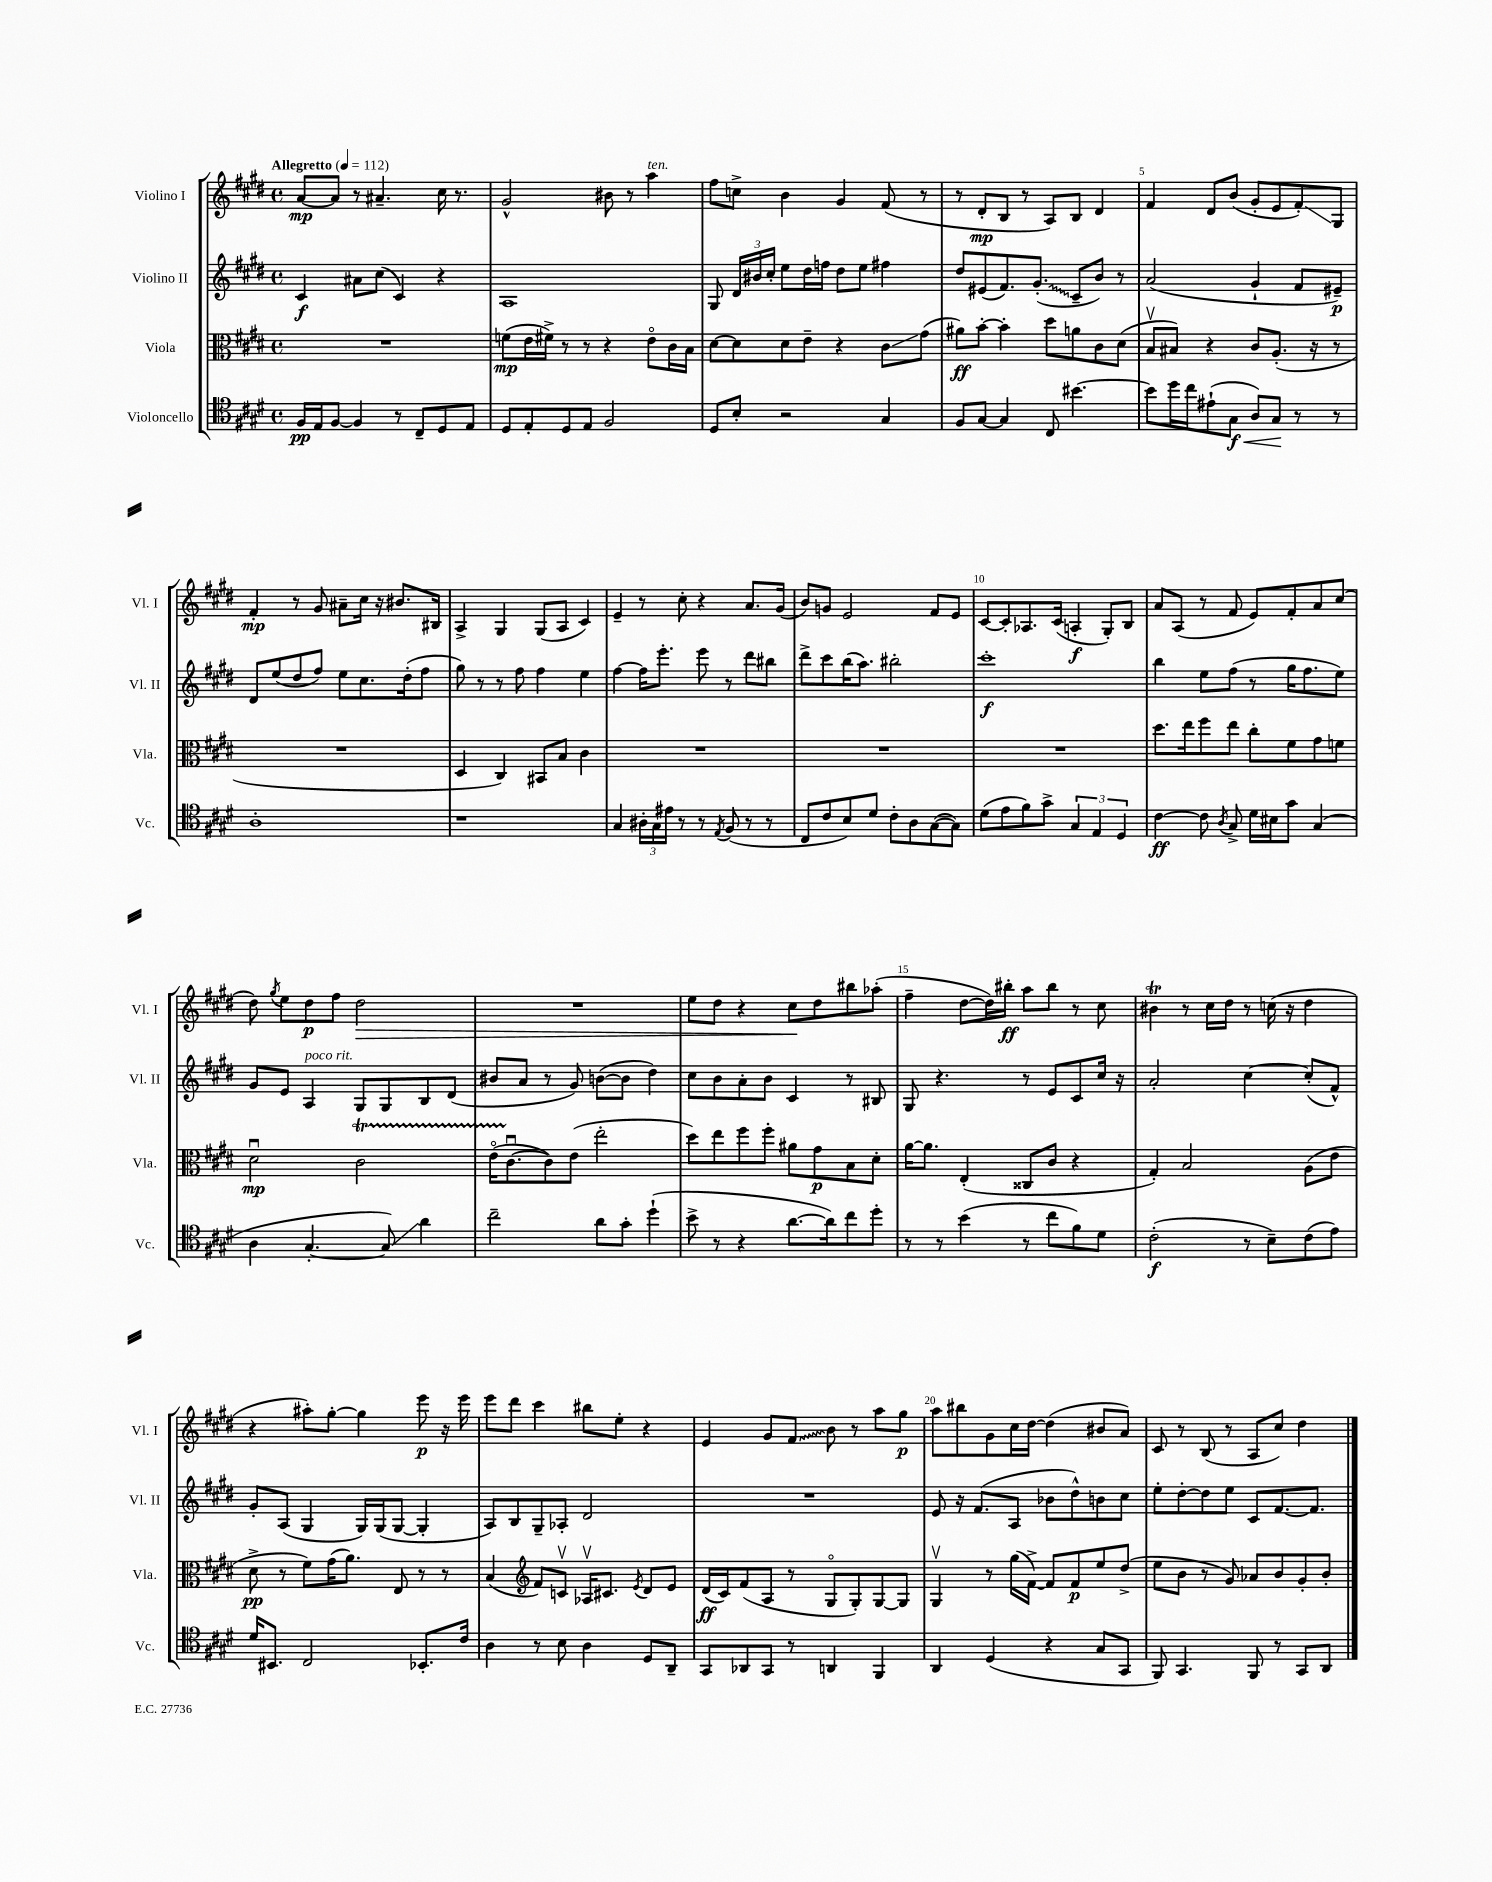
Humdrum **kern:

**kern	**kern	**kern	**kern
*staff4	*staff3	*staff2	*staff1
*clefC4	*clefC3	*clefG2	*clefG2
*k[f#c#g#d#]	*k[f#c#g#d#]	*k[f#c#g#d#]	*k[f#c#g#d#]
*M4/4	*M4/4	*M4/4	*M4/4
*met(c)	*met(c)	*met(c)	*met(c)
*MM112	*MM112	*MM112	*MM112
16F#/LL	1r	4c#/	[8a/L
16E/J	.	.	.
[8F#/J	.	.	8a/]J
4F#/]	.	8a#\L	8r
.	.	(8cc#\J	4.a#~/
8r	.	4c#/)	.
8C#~/L	.	.	.
8D#/	.	4r	16cc#\
.	.	.	8.r
8E/J	.	.	.
=	=	=	=
8D#/L	(8f\L	1A	2g#^^/
8E'/	16e\L	.	.
.	16f#^\JJ)	.	.
8D#/	8r	.	.
8E/J	8r	.	.
2F#/	4r	.	8b#\
.	.	.	8r
.	8eo\L	.	4aa\
.	16c#\L	.	.
.	16B\JJ	.	.
=	=	=	=
8D#/L	[8d#\L	8G#/	8ff#\L
8B'/J	8d#\]	24d#/LL	8cc^\J
.	.	24b#/	.
.	.	24cc#'/JJ	.
2r	8d#\	8ee\L	4b\
.	8e~\J	16dd#\L	.
.	.	16ff\JJ	.
.	4r	8dd#\L	4g#/
.	.	8ee\J	.
4G#/	8c#\L	4ff#\	(8f#/
.	(8g#\J	.	8r
=	=	=	=
8F#/L	8a#\L)	8dd#/L	8r
[8G#/J	[8b'\J	(8e#/	8d#'/L
4G#/]	4b'\]	8.f#/)	8B/J
.	.	.	8r
.	.	(8.g#'/J	.
8C#/	8dd#\L	.	8A/L)
[4.b#\	8a\	8c#~/L	8B/J
.	8c#\	8b/J)	4d#/
.	(8d#\J	8r	.
=	=	=	=
8b#\]L	8Bv/L	(2a/	4f#/
16dd#\L	8B#/J)	.	.
16cc#\J	.	.	.
(8e#`\	4r	.	8d#/L
8G#\J	.	.	(8b/J
8A/L)	8c#/L	4g#`/	8g#'/L
8G#/J	(8.A'/J	.	8e/
8r	.	8f#/L	8f#'/)
.	16r	.	.
8r	8r	8e#~/J)	8G#/J
=	=	=	=
1A'	1r	8d#/L	4f#'/
.	.	(8ee/	.
.	.	8dd#/	8r
.	.	8ff#/J)	8g#/
.	.	8ee\L	8a#~\L
.	.	8.cc#\	16cc#\Jk
.	.	.	16r
.	.	.	8.b#/L
.	.	(16dd#'\k	.
.	.	8ff#\J	.
.	.	.	16B#/Jk
=	=	=	=
1r	4D#/	8gg#\)	4A^/
.	.	8r	.
.	4C#/)	8r	4G#/
.	.	8ff#\	.
.	8BB#/L	4ff#\	(8G#/L
.	8B/J	.	8A/J
.	4c#\	4ee\	4c#/)
=	=	=	=
4G#/	1r	[4ff#\	4e~/
24A#'\LL	.	16ff#\]LK	8r
24G#\	.	.	.
.	.	8.eee'\J	.
24e#\JJ	.	.	.
8r	.	.	8cc#'\
8r	.	8eee\	4r
8qE/	.	.	.
(8F#/	.	8r	.
8r	.	8ddd#\L	8.a/L
8r	.	8bb#\J	.
.	.	.	(16g#/Jk
=	=	=	=
8C#/L	1r	8ddd#^\L	8b/L)
8c#/	.	8ccc#\	8g/J
8B/)	.	(16bb\K	2e/
.	.	8.aa\J)	.
8d#/J	.	.	.
8c#'\L	.	2bb#'\	.
8A\	.	.	.
([8G#\	.	.	8f#/L
8G#\]J)	.	.	8e/J
=	=	=	=
(8d#\L	1r	1ccc#'	[8c#/L
8e\	.	.	8c#'/]
8f#\)	.	.	8.A-/
8g#^\J	.	.	.
.	.	.	(16c#/Jk
6G#/	.	.	4A'/
6E/	.	.	.
.	.	.	8G#'/L)
6D#/	.	.	.
.	.	.	8B/J
=	=	=	=
[4c#\	8.dd#\L	4bb\	8a/L
.	.	.	(8A/J
.	16ee\k	.	.
8c#\]	8ff#\	8ee\L	8r
8qA/	.	.	.
8G#^/	8ee\J	(8ff#\J	8f#/
16d#\LL	8cc#'\L	8r	8e/L)
16B#\J	.	.	.
8g#\J	8f#\	16gg#\LK	8f#'/
.	.	8.ff#\	.
(4G#/	8g#\	.	8a/
.	8f\J	8ee\J)	(8cc#/J
=	=	=	=
4A\	2d#u\	8g#/L	8dd#\)
.	.	.	8qgg#/
.	.	8e/J	8ee\L
[4.G#'/	.	4A/	8dd#\
.	.	.	8ff#\J
.	2c#\	8G#/L	2dd#\
8G#/])	.	8G#/	.
4a\	.	8B/	.
.	.	(8d#/J	.
=	=	=	=
2cc#~\	(16eo\LK	8b#/L	1r
.	[8.c#u\	.	.
.	.	8a/J	.
.	8c#\])	8r	.
.	(8e\J	8g#/)	.
8a\L	2ee'\	([8b\L	.
8g#'\J	.	8b\]J	.
(4dd#`\	.	4dd#\)	.
=	=	=	=
8b^\	8dd#\L)	8cc#\L	8ee\L
8r	8ee\	8b\	8dd#\J
4r	8ff#\	8a'\	4r
.	8ff#'\J	8b\J	.
[8.a\L	8a#\L	4c#/	8cc#\L
.	8g#\	.	8dd#\
16a\]k)	.	.	.
8cc#\	8B\	8r	8bb#\
8dd#'\J	8d#'\J	8B#/	(8aa-'\J
=	=	=	=
8r	[16a\LK	8G#/	4ff#~\
.	8.a\]J	.	.
8r	.	4.r	.
(4b\	(4E'/	.	[8dd#\L
.	.	.	16dd#\]L)
.	.	.	16bb#'\JJ
8r	8C##/L	8r	8aa\L
8cc#\L	8c#/J	8e/L	8bb#\J
8f#\)	4r	8c#/	8r
8d#\J	.	16cc#/Jk	8cc#\
.	.	16r	.
=	=	=	=
(2c#'\	4G#'/)	2a'/	4b#\
.	2B/	.	8r
.	.	.	16cc#\LL
.	.	.	16dd#\JJ
8r	.	[4cc#\	8r
8B~\L)	.	.	(16cc\
.	.	.	16r
(8c#\	(8A\L	(8cc#'/]L	4dd#\
8e\J)	8e\J	8f#^^/J)	.
=	=	=	=
16d#/LK	8d#^\	8g#'/L	4r
8.BB#/J	.	.	.
.	8r	(8A/J	.
2C#/	8f#\L)	4G#/	8aa#'\L)
.	(16g#\K	.	[8gg#'\J
.	8.a\J)	.	.
.	.	16G#/LL)	4gg#\]
.	.	(16G#/J	.
.	8E/	[8G#/J	.
8.BB-'/L	8r	4G#'/]	8eee\
.	8r	.	16r
16c#/Jk	.	.	16eee\
=	=	=	=
4A\	(4B/	8A/L)	8eee\L
.	.	8B/	8ddd#\J
*	*clefG2	*	*
8r	8f#/L)	8G#~/	4ccc#\
8B\	8cv/J	8A-'/J	.
4A\	16A-v/LK	2d#/	8bb#\L
.	8.c#/J	.	.
.	.	.	8ee'\J
.	8qe/	.	.
8D#/L	8d#/L	.	4r
8AA~/J	8e/J	.	.
=	=	=	=
8GG#/L	(16d#/LL	1r	4e/
.	16c#/J)	.	.
8AA-/	(8f#/	.	.
8GG#/J	8A/J	.	8g#/L
8r	8r	.	8f#/J
4AA/	8G#o/L	.	8b\
.	8G#'/)	.	8r
4FF#/	[8G#/	.	8aa\L
.	8G#/]J	.	8gg#\J
=	=	=	=
4AA/	4G#v/	8e/	8aa\L
.	.	16r	8bb#\
.	.	(8.f#/L	.
(4D#/	8r	.	8g#\
.	(16gg#\LL	8A/J	16cc#\L
.	[16f#^\JJ)	.	[16dd#\JJ
4r	8f#/]L	8b-\L	(4dd#\]
.	8f#/	8dd#^^\)	.
8G#/L	8ee/	8b\	8b#/L
8GG#/J	(8dd#^/J	8cc#\J	8a/J)
=	=	=	=
8FF#/)	8ee\L	8ee'\L	8c#/
4.GG#/	8b\J	[8dd#'\	8r
.	8r	8dd#\]	(8B/
.	8g#/)	8ee\J	8r
8FF#/	8a-/L	8c#/L	8A/L
8r	8b/	[8.f#/	8cc#/J)
8GG#/L	8g#'/	.	4dd#\
.	.	8.f#/]J	.
8AA/J	8b'/J	.	.
==	==	==	==
*-	*-	*-	*-
